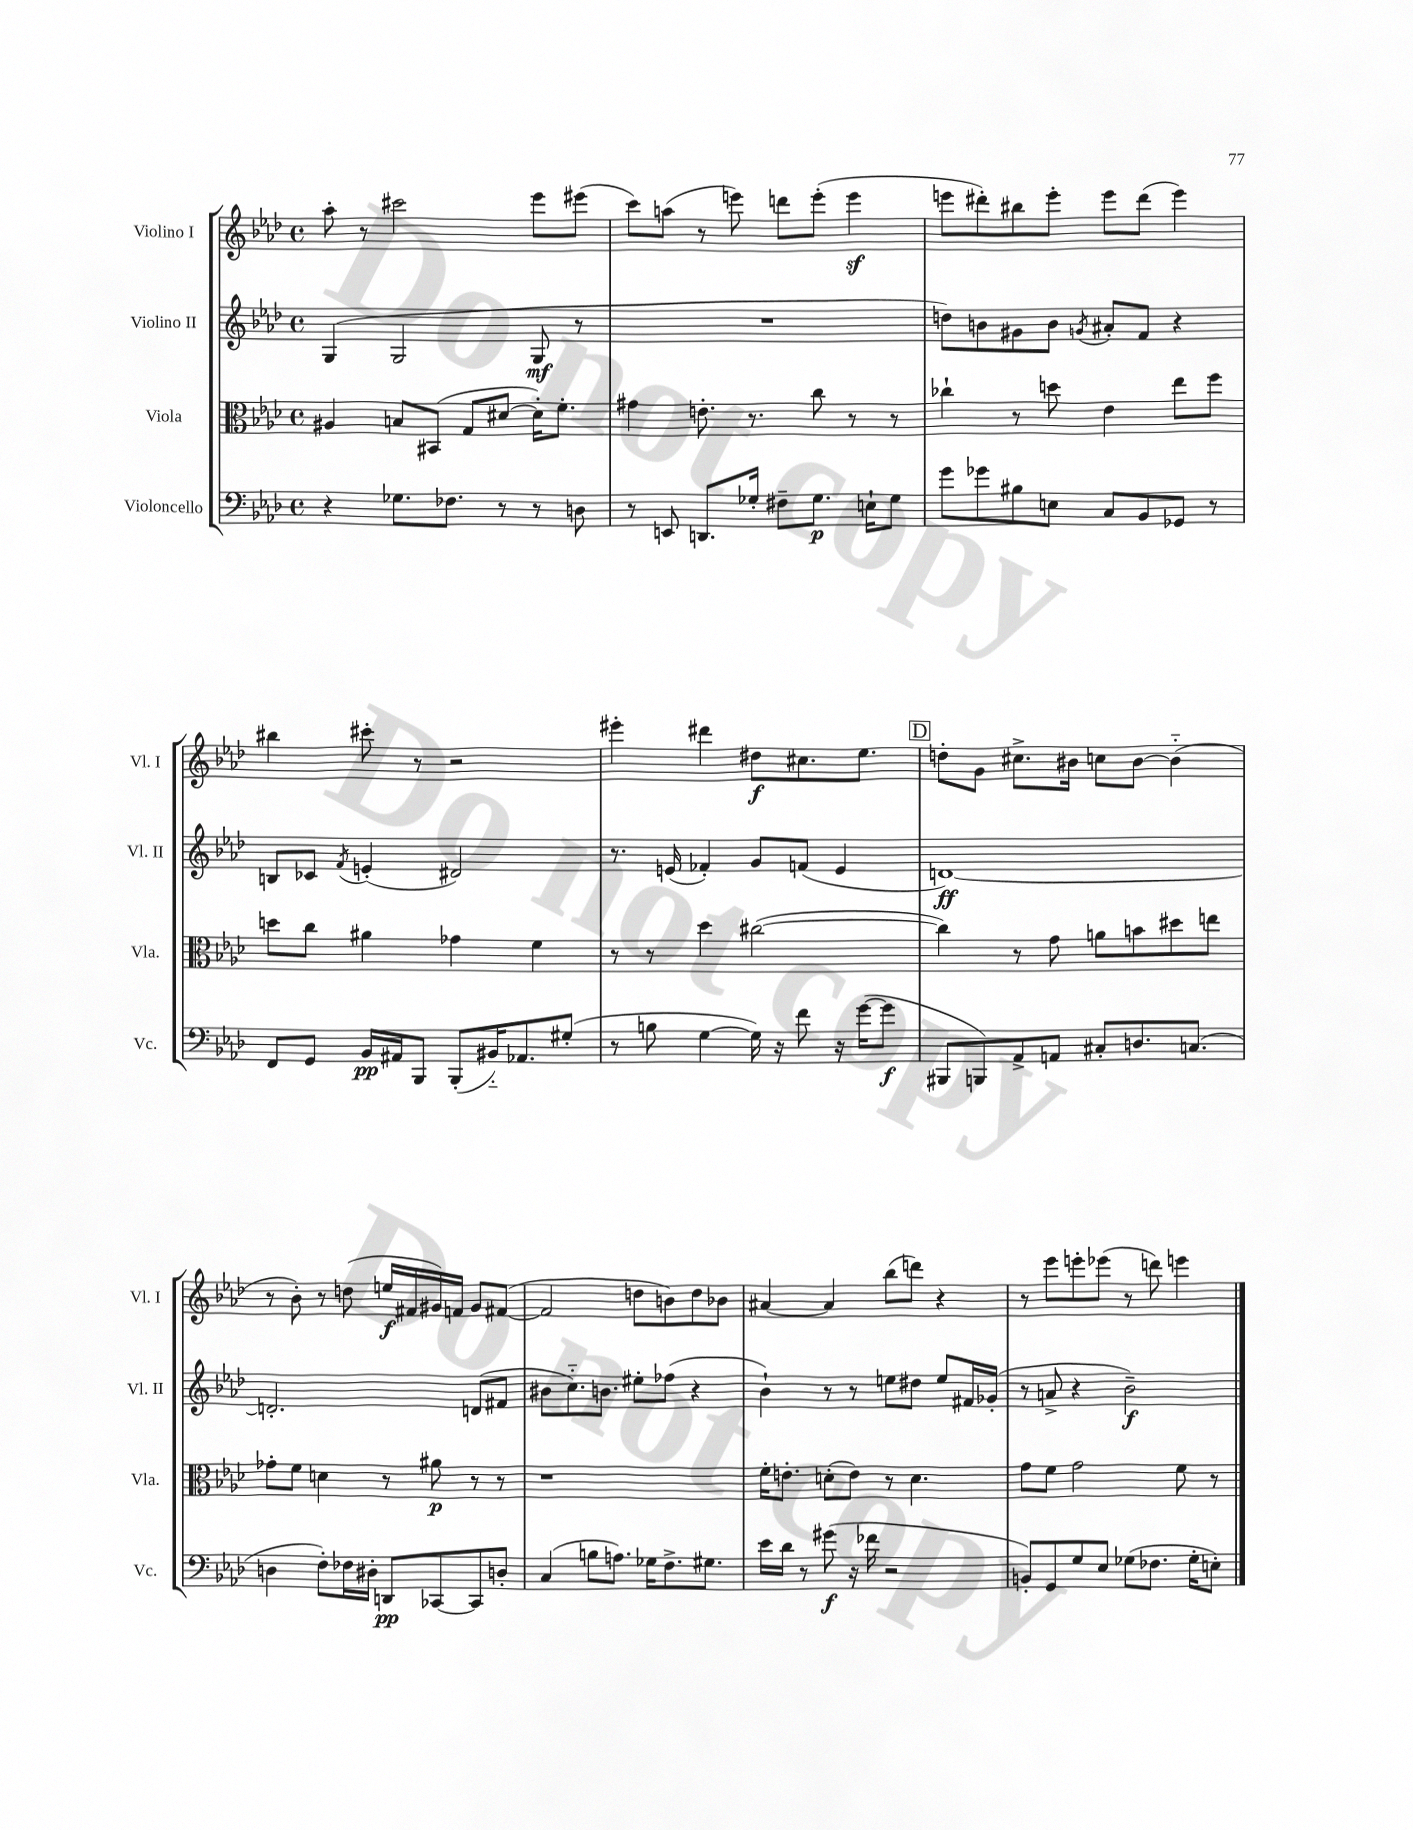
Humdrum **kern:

**kern	**dynam	**kern	**dynam	**kern	**dynam	**kern	**dynam
*part4	*part4	*part3	*part3	*part2	*part2	*part1	*part1
*staff4	*staff4	*staff3	*staff3	*staff2	*staff2	*staff1	*staff1
*I"Violoncello	*	*I"Viola	*	*I"Violino II	*	*I"Violino I	*
*I'Vc.	*	*I'Vla.	*	*I'Vl. II	*	*I'Vl. I	*
*clefF4	*	*clefC3	*	*clefG2	*	*clefG2	*
*k[b-e-a-d-]	*	*k[b-e-a-d-]	*	*k[b-e-a-d-]	*	*k[b-e-a-d-]	*
*M4/4	*	*M4/4	*	*M4/4	*	*M4/4	*
*met(c)	*	*met(c)	*	*met(c)	*	*met(c)	*
=90	=90	=90	=90	=90	=90	=90	=90
4r	.	4A#X/	.	(4G/	.	8aa-'\	.
.	.	.	.	.	.	8r	.
8.G-X\L	.	8Bn/L	.	2G/	.	2ccc#X\	.
.	.	(8BB#X/J	.	.	.	.	.
8.F-X\J	.	.	.	.	.	.	.
.	.	8G/L	.	.	.	.	.
8r	.	[8d#X/J	.	.	.	.	.
8r	.	16d#'\KL])	.	8G/	mf	8eee-\L	.
.	.	8.f'\J	.	.	.	.	.
8Dn\	.	.	.	8r	.	(8eee#X\J	.
=91	=91	=91	=91	=91	=91	=91	=91
8r	.	4g#X\	.	1r	.	8ccc\L)	.
8EEn/	.	.	.	.	.	(8aan\J	.
8.DDn/L	.	8.en'\	.	.	.	8r	.
.	.	.	.	.	.	8eeen\)	.
16G-X'/Jk	.	8.r	.	.	.	.	.
8F#X~\L	.	.	.	.	.	8dddn\L	.
8.G-\J	p	8cc\	.	.	.	(8eee'\J	.
.	.	8r	.	.	.	4eeez\	.
16En`\KL	.	.	.	.	.	.	.
8G-\J	.	8r	.	.	.	.	.
=92	=92	=92	=92	=92	=92	=92	=92
8g\L	.	4cc-X`\	.	8ddn\L)	.	8eeen\L	.
8g-X\	.	.	.	8bn\	.	8ddd#X'\)	.
8B#X\	.	8r	.	8g#X\	.	8bb#X\	.
8En\J	.	8ddn\	.	8b\J	.	8eee'\J	.
.	.	.	.	8qgn/	.	.	.
8C/L	.	4e-\	.	8a#X'/L	.	8eee\L	.
8BB-/	.	.	.	8f/J	.	(8ddd#\J	.
8GG-X/J	.	8ee-\L	.	4r	.	4eee\)	.
8r	.	8ff\J	.	.	.	.	.
!!LO:LB:g=z
=93	=93	=93	=93	=93	=93	=93	=93
8FF/L	.	8ddn\L	.	8Bn/L	.	4bb#X\	.
8GG/J	.	8cc\J	.	8c-X/J	.	.	.
.	.	.	.	8qf/	.	.	.
16BB-/LL	pp	4a#X\	.	(4en'/	.	8ccc#X'\	.
16AA#X/J	.	.	.	.	.	.	.
8BBB-/J	.	.	.	.	.	8r	.
(8BBB-'/L	.	4g-X\	.	2d#X/)	.	2r	.
16BB#X/K)	.	.	.	.	.	.	.
8.AA-X/	.	.	.	.	.	.	.
.	.	4f\	.	.	.	.	.
(8G#X'/J	.	.	.	.	.	.	.
=94	=94	=94	=94	=94	=94	=94	=94
8r	.	8r	.	8.r	.	4eee#X'\	.
8Bn\	.	8r	.	.	.	.	.
.	.	.	.	(16en/	.	.	.
[4G\	.	4dd-\	.	4f-X'/)	.	4ddd#X\	.
16G\])	.	([2cc#X\	.	8g/L	.	8dd#X\L	f
16r	.	.	.	.	.	.	.
8f\	.	.	.	(8fn/J	.	8.cc#X\	.
16r	.	.	.	4e/	.	.	.
([16g\KL	.	.	.	.	.	8.ee-\J	.
8g\J]	f	.	.	.	.	.	.
!!LO:REH:place=s1:t=D
=95	=95	=95	=95	=95	=95	=95	=95
8BBB#X/L	.	4cc#\])	.	[1dn)	ff	8ddn'\L	.
8BBBn/)	.	.	.	.	.	8g\J	.
8AA-^/	.	8r	.	.	.	8.cc#X^\L	.
8AAn/J	.	8g\	.	.	.	.	.
.	.	.	.	.	.	16b#X\Jk	.
8C#X'/L	.	8an\L	.	.	.	8ccn\L	.
8.Dn/	.	8bn\	.	.	.	[8b#\J	.
.	.	8dd#X\	.	.	.	(4b#\]	.
(8.Cn/J	.	.	.	.	.	.	.
.	.	8een\J	.	.	.	.	.
!!LO:LB:g=z
=96	=96	=96	=96	=96	=96	=96	=96
4Dn\	.	8g-X'\L	.	2.dn'/]	.	8r	.
.	.	8f\J	.	.	.	8b-'\)	.
8F'\L)	.	4dn\	.	.	.	8r	.
16F-X\L	.	.	.	.	.	(8ddn\	.
16D#X'\JJ	.	.	.	.	.	.	.
8DDn/L	pp	8r	.	.	.	16een/LL	f
.	.	.	.	.	.	16f#X/	.
[8CC-X/	.	8a#X\	p	.	.	16g#X/)	.
.	.	.	.	.	.	16fn/JJ	.
8CC-/]	.	8r	.	(8dn/L	.	8g#/L	.
8Dn'/J	.	8r	.	8f#X/J	.	([8f#X/J	.
=97	=97	=97	=97	=97	=97	=97	=97
(4C/	.	1r	.	8b#X\L	.	2f#/]	.
.	.	.	.	8.cc\)	.	.	.
8Bn\L	.	.	.	.	.	.	.
.	.	.	.	8.bn\J	.	.	.
8.An\J)	.	.	.	.	.	.	.
.	.	.	.	8ee#X'\L	.	8ddn\L	.
16G-X\KL	.	.	.	.	.	.	.
8.F^\	.	.	.	(8ff-X\J	.	8bn\)	.
.	.	.	.	4r	.	8dd\	.
8.G#X\J	.	.	.	.	.	.	.
.	.	.	.	.	.	8b-X\J	.
=98	=98	=98	=98	=98	=98	=98	=98
16e-\LL	.	16f'\KL	.	4b-`\)	.	[4a#X/	.
16d-\JJ	.	8.en'\J	.	.	.	.	.
8r	.	.	.	.	.	.	.
(8g#X\	f	(8dn'\L	.	8r	.	4a#/]	.
16r	.	8e\J)	.	8r	.	.	.
16f-X\	.	.	.	.	.	.	.
2r	.	8r	.	8een\L	.	(8bb-\L	.
.	.	4.d\	.	8dd#X\J	.	8dddn\J)	.
.	.	.	.	8ee/L	.	4r	.
.	.	.	.	16f#X/L	.	.	.
.	.	.	.	(16g-X'/JJ	.	.	.
=99	=99	=99	=99	=99	=99	=99	=99
8BBn'/L)	.	8g\L	.	8r	.	8r	.
8GG/	.	8f\J	.	8an^/	.	8eee-\L	.
8G/	.	2g\	.	4r	.	8eeen'\	.
8E-/J	.	.	.	.	.	(8eee-X\J	.
(8G-X\L	.	.	.	2b-~\)	f	8r	.
8.F-X\J	.	.	.	.	.	8dddn\)	.
.	.	8f\	.	.	.	4eeen\	.
16G-'\KL	.	.	.	.	.	.	.
8En'\J)	.	8r	.	.	.	.	.
==	==	==	==	==	==	==	==
*-	*-	*-	*-	*-	*-	*-	*-
